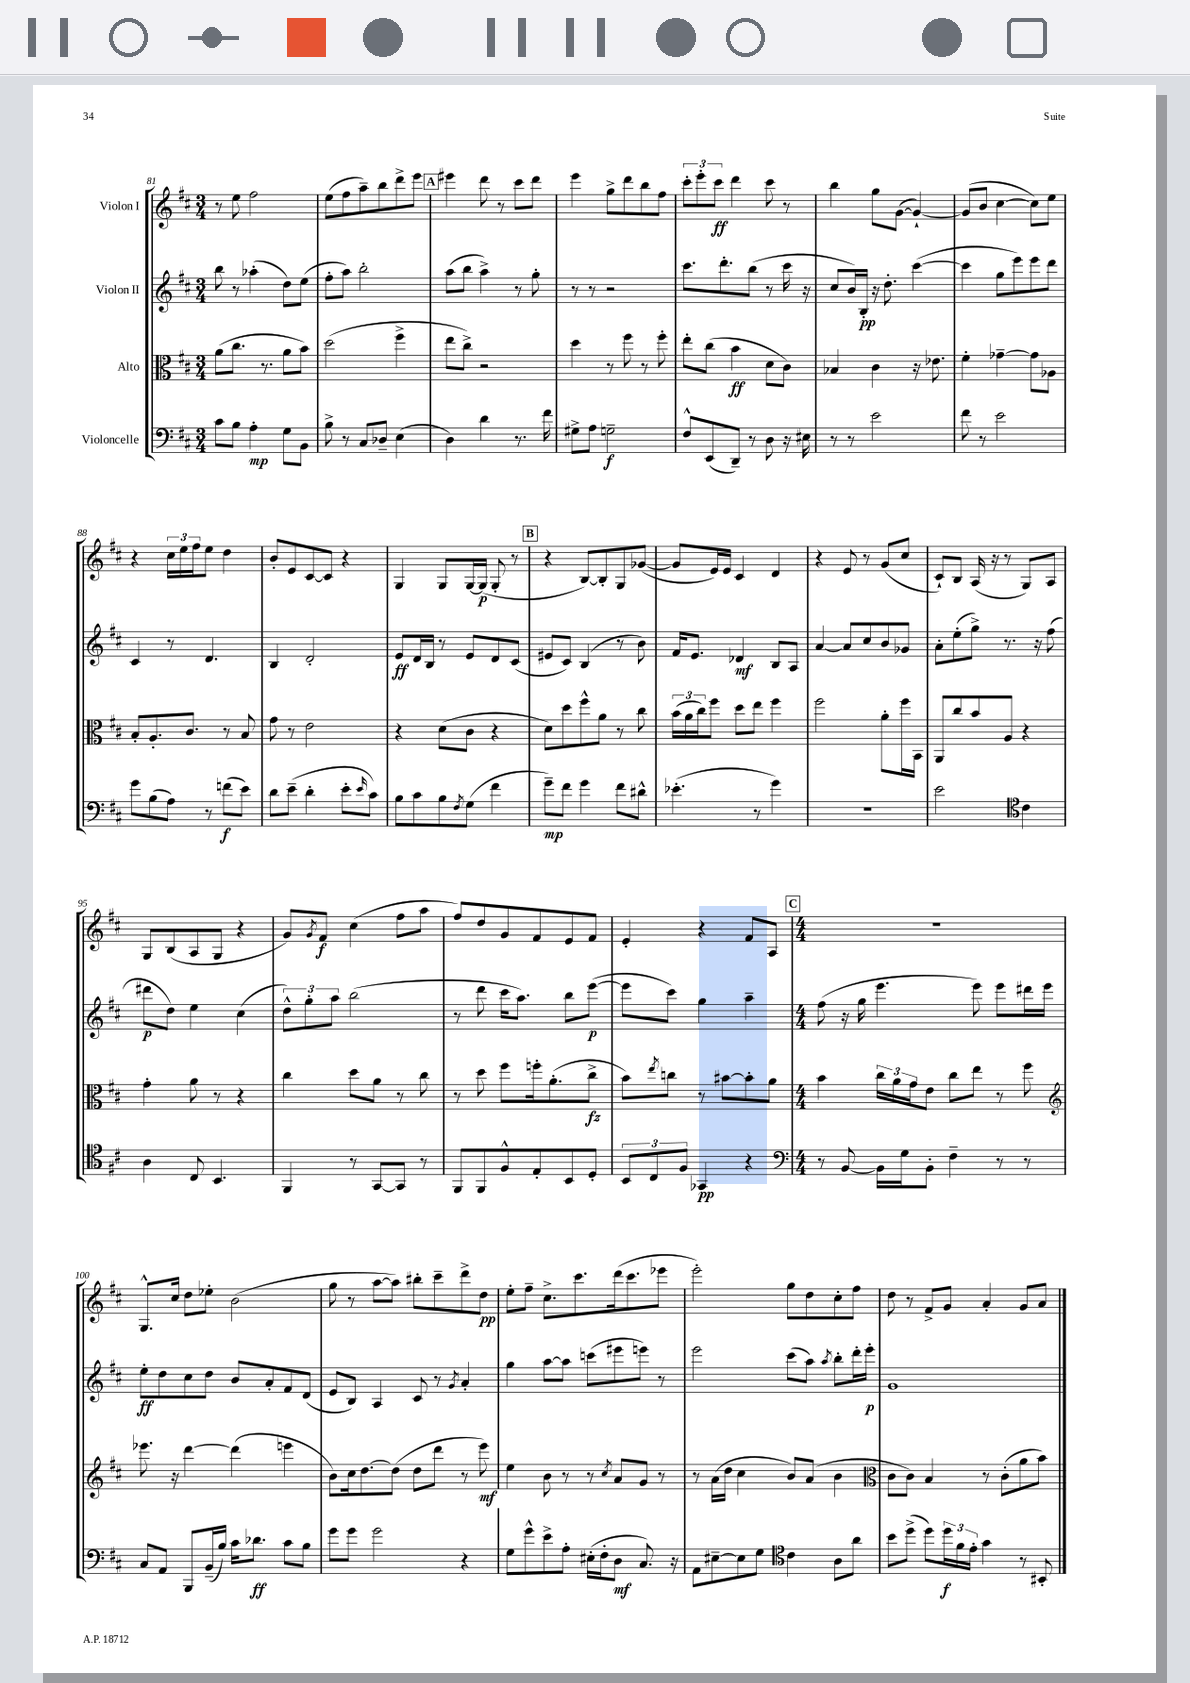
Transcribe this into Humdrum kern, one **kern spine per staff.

**kern	**dynam	**kern	**dynam	**kern	**dynam	**kern	**dynam
*part4	*part4	*part3	*part3	*part2	*part2	*part1	*part1
*staff4	*staff4	*staff3	*staff3	*staff2	*staff2	*staff1	*staff1
*I"Violoncelle	*	*I"Alto	*	*I"Violon II	*	*I"Violon I	*
*clefF4	*	*clefC3	*	*clefG2	*	*clefG2	*
*k[f#c#]	*	*k[f#c#]	*	*k[f#c#]	*	*k[f#c#]	*
*M3/4	*	*M3/4	*	*M3/4	*	*M3/4	*
=81	=81	=81	=81	=81	=81	=81	=81
8c#\L	.	(8a\L	.	8bb\	.	8r	.
8B\J	.	8.cc#\J	.	8r	.	8ee\	.
4A'\	mp	.	.	(4aa-X'\	.	2ff#\	.
.	.	8.r	.	.	.	.	.
8G\L	.	8a\L	.	8dd\L)	.	.	.
8BB\J	.	8b\J)	.	(8ee\J	.	.	.
=82	=82	=82	=82	=82	=82	=82	=82
8B^\	.	(2dd\	.	8ff#'\L	.	(8ee\L	.
8r	.	.	.	8aa\J)	.	8ff#\	.
8C#/L	.	.	.	2bb'\	.	8aa~\)	.
8D-X~/J	.	.	.	.	.	8bb\	.
(4E\	.	4ff#^\	.	.	.	8ddd^\	.
.	.	.	.	.	.	8eee\J	.
!!LO:REH:place=s1:t=A
=83	=83	=83	=83	=83	=83	=83	=83
4D\)	.	8ee\L	.	(8aa\L	.	4eee#X\	.
.	.	8cc#^\J)	.	8bb\J	.	.	.
4d\	.	2r	.	4aa^\)	.	8ddd\	.
.	.	.	.	.	.	8r	.
8.r	.	.	.	8r	.	8ccc#\L	.
.	.	.	.	8gg'\	.	8ddd\J	.
16f#\	.	.	.	.	.	.	.
=84	=84	=84	=84	=84	=84	=84	=84
8G#X^\L	.	4dd\	.	8r	.	4eee\	.
8A\J	.	.	.	8r	.	.	.
2Gn~\	f	8r	.	2r	.	8gg^\L	.
.	.	8ff#\	.	.	.	8ddd\	.
.	.	8r	.	.	.	8bb\	.
.	.	8ff#'\	.	.	.	8ff#\J	.
=85	=85	=85	=85	=85	=85	=85	=85
8F#^^/L	.	8ee'\L	.	8.ccc#\L	.	12ccc#'\L	.
.	.	.	.	.	.	12eee'\	.
(8EE/	.	(8cc#\J	.	.	.	.	.
.	.	.	.	.	.	12ccc#\J	ff
.	.	.	.	8.ddd'\	.	.	.
8DD~/J)	.	4b\	ff	.	.	4ddd\	.
8r	.	.	.	(8bb\J	.	.	.
8D\	.	8d\L	.	8r	.	8ccc#\	.
16r	.	8c#\J)	.	16ccc#\	.	8r	.
16E#X\	.	.	.	16r	.	.	.
=86	=86	=86	=86	=86	=86	=86	=86
8r	.	4B-X/	.	8cc#/L	.	4bb\	.
8r	.	.	.	16b/L)	.	.	.
.	.	.	.	16B'/JJ	pp	.	.
2e\	.	4c#\	.	16r	.	8gg\L	.
.	.	.	.	8.dd'\	.	.	.
.	.	.	.	.	.	([8g\J	.
.	.	16r	.	([4ccc#\	.	4g`/_)	.
.	.	8.e-X\	.	.	.	.	.
=87	=87	=87	=87	=87	=87	=87	=87
8f#\	.	4f#'\	.	4ccc#\]	.	(8g/L]	.
8r	.	.	.	.	.	8b/J	.
2e\	.	[4g-X~\	.	8gg\L	.	[4cc#\	.
.	.	.	.	8eee\)	.	.	.
.	.	8g-\L]	.	8eee\	.	8cc#\L])	.
.	.	8A-X\J	.	8ddd\J	.	8ee\J	.
!!LO:LB:g=z
=88	=88	=88	=88	=88	=88	=88	=88
8g\L	.	8B'/L	.	4c#/	.	4r	.
(8B\	.	8.A'/	.	.	.	.	.
8A\J)	.	.	.	8r	.	24cc#\LL	.
.	.	.	.	.	.	24ee\	.
.	.	8.c#/J	.	.	.	.	.
.	.	.	.	.	.	24ff#\J	.
8r	.	.	.	4.d/	.	8ee\J	.
(8fn\L	f	8r	.	.	.	4dd\	.
8e\J)	.	8B/	.	.	.	.	.
=89	=89	=89	=89	=89	=89	=89	=89
8d\L	.	8g\	.	4B/	.	8b'/L	.
(8e~\J	.	8r	.	.	.	8e/	.
4d'\	.	2e\	.	2d'/	.	[8c#/	.
.	.	.	.	.	.	8c#/J]	.
8e'\L	.	.	.	.	.	4r	.
16qqe/	.	.	.	.	.	.	.
8c#\J)	.	.	.	.	.	.	.
=90	=90	=90	=90	=90	=90	=90	=90
8B\L	.	4r	.	8e/L	ff	4G/	.
8c#\	.	.	.	16d/L	.	.	.
.	.	.	.	16B/JJ	.	.	.
8B\	.	(8d\L	.	8r	.	8G/L	.
8qF#/	.	.	.	.	.	.	.
(8G\J	.	8c#\J	.	8e/L	.	[16G/L	.
.	.	.	.	.	.	(16G/JJ]	p
4f#\	.	4r	.	8d/	.	8G'/	.
.	.	.	.	(8c#/J	.	8r	.
!!LO:REH:place=s1:t=B
=91	=91	=91	=91	=91	=91	=91	=91
8g~\L)	mp	8d\L)	.	8e#X/L	.	4r	.
8f#\J	.	8dd\	.	8c#/J)	.	.	.
4g\	.	8ff#^^\	.	(4B/	.	[8B/L)	.
.	.	8a\J	.	.	.	8B'/]	.
8f#\L	.	8r	.	8r	.	8G/	.
8d#X^^\J	.	8cc#\	.	8b\)	.	([8g-X/J	.
=92	=92	=92	=92	=92	=92	=92	=92
(4.e-X'\	.	(24b\LL	.	16f#/KL	.	8g-/L]	.
.	.	24a\	.	.	.	.	.
.	.	.	.	8.e/J	.	.	.
.	.	24cc#\J)	.	.	.	.	.
.	.	8ff#\J	.	.	.	16e/L)	.
.	.	.	.	.	.	16e/JJ	.
.	.	8dd\L	.	4d-X/	mf	4c#/	.
8r	.	8ee\J	.	.	.	.	.
4g\)	.	4ff#\	.	8B/L	.	4d/	.
.	.	.	.	8A/J	.	.	.
=93	=93	=93	=93	=93	=93	=93	=93
2.r	.	2ff#\	.	[4a/	.	4r	.
.	.	.	.	8a/L]	.	8e/	.
.	.	.	.	8cc#/	.	8r	.
.	.	8a'\L	.	8b/	.	(8g/L	.
.	.	16ff#\L	.	8g-X/J	.	8cc#/J	.
.	.	16BB\JJ	.	.	.	.	.
=94	=94	=94	=94	=94	=94	=94	=94
2e\	.	8AA/L	.	8a'\L	.	8c#`/L)	.
.	.	8cc#/	.	(8ee'\	.	8B/J	.
.	.	8b/	.	8gg^\J)	.	(16A/	.
.	.	.	.	.	.	16r	.
.	.	8A/J	.	8.r	.	8r	.
*clefC4	*	*	*	*	*	*	*
4c#\	.	4r	.	.	.	8G/L)	.
.	.	.	.	16r	.	.	.
.	.	.	.	(8ff#\	.	8A/J	.
!!LO:LB:g=z
=95	=95	=95	=95	=95	=95	=95	=95
4A\	.	4g'\	.	8ddd#X\L	p	8G/L	.
.	.	.	.	8dd\J)	.	(8B/	.
8C#/	.	8a\	.	4ee\	.	8A/	.
4.BB/	.	8r	.	.	.	8G/J	.
.	.	4r	.	(4cc#\	.	4r	.
=96	=96	=96	=96	=96	=96	=96	=96
4FF#/	.	4cc#\	.	12dd^^\L)	.	8g/L)	.
.	.	.	.	12gg'\	.	.	.
.	.	.	.	.	.	8qg/	.
.	.	.	.	.	.	8f#/J	f
.	.	.	.	12aa\J	.	.	.
8r	.	8dd\L	.	(2bb\	.	(4cc#\	.
[8GG/L	.	8a\J	.	.	.	.	.
8GG/J]	.	8r	.	.	.	8ff#\L	.
8r	.	8cc#\	.	.	.	8aa\J	.
=97	=97	=97	=97	=97	=97	=97	=97
8FF#/L	.	8r	.	8r	.	8ff#/L)	.
8FF#/	.	8dd\	.	8ddd\	.	8dd/	.
8F#^^/	.	8ff#\L	.	16ccc#\KL	.	8g/	.
.	.	.	.	8.aa\J)	.	.	.
8E'/	.	16ffn'\k	.	.	.	8f#/	.
.	.	(8.a'\	.	.	.	.	.
8BB/	.	.	.	8bb\L	.	8e/	.
8D'/J	.	8cc#^\J	fz	([8eee\J	p	8f#/J	.
=98	=98	=98	=98	=98	=98	=98	=98
12BB/L	.	8b\L)	.	8eee\L]	.	4e'/	.
12C#/	.	.	.	.	.	.	.
.	.	8qee/	.	.	.	.	.
.	.	8ccn\J	.	8ccc#\J)	.	.	.
12F#/J	.	.	.	.	.	.	.
4GG-X/	pp	8r	.	4gg\	.	4r	.
.	.	[8b#X\L	.	.	.	.	.
4r	.	8b#'\]	.	4aa~\	.	8f#/L	.
.	.	8a\J	.	.	.	8A/J	.
!!LO:REH:place=s1:t=C
=99	=99	=99	=99	=99	=99	=99	=99
*clefF4	*	*	*	*	*	*	*
*M4/4	*	*M4/4	*	*M4/4	*	*M4/4	*
8r	.	4b\	.	(8ff#\	.	1r	.
[8BB/	.	.	.	16r	.	.	.
.	.	.	.	16gg\	.	.	.
16BB\LL]	.	24cc#\LL	.	4.eee\	.	.	.
.	.	24a\	.	.	.	.	.
16G\J	.	.	.	.	.	.	.
.	.	24g\J	.	.	.	.	.
8BB'\J	.	8e\J	.	.	.	.	.
4F#~\	.	8cc#\L	.	.	.	.	.
.	.	8ee\J	.	8eee\)	.	.	.
8r	.	8r	.	8eee\L	.	.	.
8r	.	8ff#\	.	16ddd#X\L	.	.	.
.	.	.	.	16eee\JJ	.	.	.
!!LO:LB:g=z
=100	=100	=100	=100	=100	=100	=100	=100
*	*	*clefG2	*	*	*	*	*
8C#/L	.	8.eee-X\	.	8ee'\L	ff	8.G^^/L	.
8AA/J	.	.	.	8dd\	.	.	.
.	.	16r	.	.	.	16cc#/Jk	.
8BBB/L	.	[4ddd\	.	8cc#\	.	8dd\L	.
(16BB~/L	.	.	.	8dd\J	.	8ee-X'\J	.
16B/JJ)	.	.	.	.	.	.	.
16c#\KL	.	(4ddd\]	.	8b/L	.	(2b\	.
8.d-X\J	ff	.	.	.	.	.	.
.	.	.	.	8a'/	.	.	.
8c#\L	.	4eeen\	.	8f#/	.	.	.
8B\J	.	.	.	(8d/J	.	.	.
=101	=101	=101	=101	=101	=101	=101	=101
8g\L	.	8b\L)	.	8e/L	.	8gg\	.
8g\J	.	16cc#\k	.	8B/J)	.	8r	.
.	.	[8.dd\	.	.	.	.	.
2g\	.	.	.	4A/	.	[8aa\L	.
.	.	(8dd\J]	.	.	.	8aa\J])	.
.	.	8dd\L	.	8c#/	.	8bb#X'\L	.
.	.	8ddd\J	.	8r	.	8ccc#~\	.
.	.	.	.	8qg/	.	.	.
4r	.	8r	.	4a'/	.	8ddd^\	.
.	.	8eee\)	mf	.	.	8dd\J	pp
=102	=102	=102	=102	=102	=102	=102	=102
8G\L	.	4ee\	.	4gg\	.	8ee'\L	.
8g^^\	.	.	.	.	.	8ff#~\J	.
8e^\	.	8b\	.	[8aa\L	.	8.cc#^\L	.
8A'\J	.	8r	.	8aa\J]	.	.	.
.	.	.	.	.	.	8.ccc#\	.
(16E#X'\LL	.	8r	.	(8cccn\L	.	.	.
16F#'\J	.	.	.	.	.	.	.
.	.	8qcc#/	.	.	.	.	.
8D\J	mf	8a/L	.	8eee#X\	.	(16ddd\k	.
.	.	.	.	.	.	8.ccc#\	.
8.C#/)	.	8g/J	.	8eeen\J)	.	.	.
.	.	8r	.	8r	.	8eee-X\J	.
16r	.	.	.	.	.	.	.
=103	=103	=103	=103	=103	=103	=103	=103
8AA\L	.	8r	.	2eee\	.	2eee'\)	.
[8E#X~\	.	(16a\LL	.	.	.	.	.
.	.	16dd\JJ	.	.	.	.	.
8E#\]	.	4cc#\	.	.	.	.	.
8G\J	.	.	.	.	.	.	.
*clefC4	*	*	*	*	*	*	*
4c#\	.	8b/L)	.	(8ccc#\L	.	8gg\L	.
.	.	(8a/J	.	8aa\J)	.	8dd\	.
.	.	.	.	8qaa/	.	.	.
8A\L	.	4b\	.	8bb'\L	.	8cc#'\	.
8a\J	.	.	.	16ddd'\L	.	8ff#\J	.
.	.	.	.	16eee'\JJ	p	.	.
=104	=104	=104	=104	=104	=104	=104	=104
*	*	*clefC3	*	*	*	*	*
8b\L	.	8c#\L	.	1g	.	8dd\	.
(8dd^\J	.	8c#\J)	.	.	.	8r	.
8dd\L)	.	4B/	.	.	.	8f#^/L	.
24dd\L	f	.	.	.	.	8g/J	.
24f#\	.	.	.	.	.	.	.
24e'\JJ	.	.	.	.	.	.	.
4g\	.	8r	.	.	.	4a'/	.
.	.	(8c#'\L	.	.	.	.	.
8r	.	8a\	.	.	.	8g/L	.
8BB#X'/	.	8b\J)	.	.	.	8a/J	.
==	==	==	==	==	==	==	==
*-	*-	*-	*-	*-	*-	*-	*-
